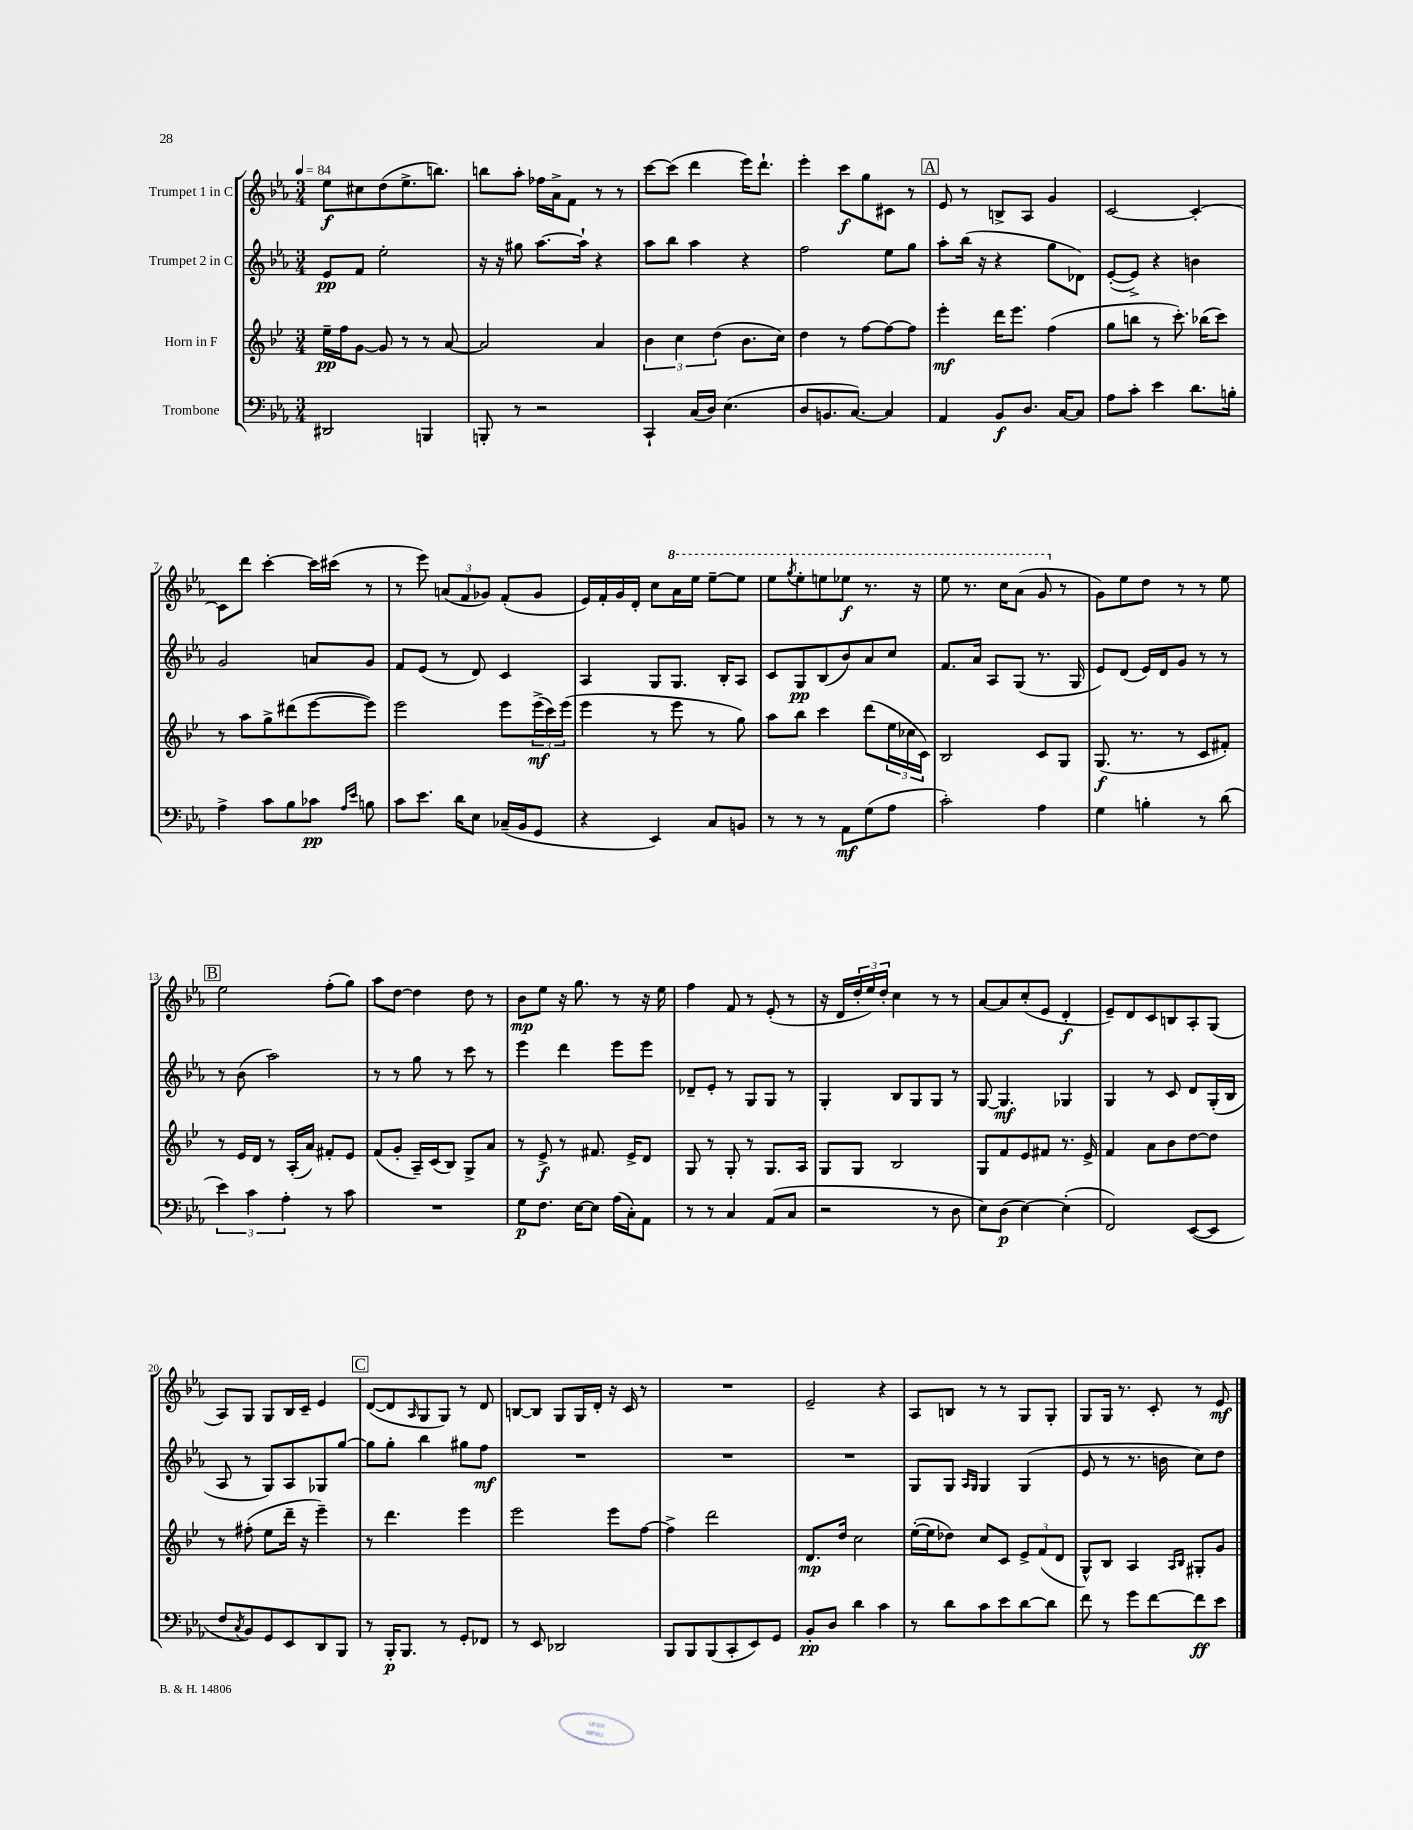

**kern	**dynam	**kern	**dynam	**kern	**dynam	**kern	**dynam
*part4	*part4	*part3	*part3	*part2	*part2	*part1	*part1
*staff4	*staff4	*staff3	*staff3	*staff2	*staff2	*staff1	*staff1
*I"Trombone	*	*I"Horn in F	*	*I"Trumpet 2 in C	*	*I"Trumpet 1 in C	*
*clefF4	*	*clefG2	*	*clefG2	*	*clefG2	*
*k[b-e-a-]	*	*k[b-e-]	*	*k[b-e-a-]	*	*k[b-e-a-]	*
*M3/4	*	*M3/4	*	*M3/4	*	*M3/4	*
*MM84	*	*MM84	*	*MM84	*	*MM84	*
=1	=1	=1	=1	=1	=1	=1	=1
2DD#X/	.	16ee-~\LL	pp	8e-/L	pp	8ee-\L	f
.	.	16ff\J	.	.	.	.	.
.	.	[8g\J	.	8f/J	.	8cc#X\	.
.	.	8g/]	.	2ee-'\	.	(8dd\	.
.	.	8r	.	.	.	8.ee-^\	.
4BBBn/	.	8r	.	.	.	.	.
.	.	.	.	.	.	8.bbn\J)	.
.	.	[8a/	.	.	.	.	.
=2	=2	=2	=2	=2	=2	=2	=2
8BBBn'/	.	2a/]	.	16r	.	8bbn\L	.
.	.	.	.	16r	.	.	.
8r	.	.	.	8gg#X\	.	8aa-'\J	.
2r	.	.	.	[8.aa-\L	.	16ff-X\LL	.
.	.	.	.	.	.	16a-^\J	.
.	.	.	.	.	.	8f\J	.
.	.	.	.	16aa-`\Jk]	.	.	.
.	.	4a/	.	4r	.	8r	.
.	.	.	.	.	.	8r	.
=3	=3	=3	=3	=3	=3	=3	=3
4CC`/	.	6b-\	.	8aa-\L	.	[8ccc\L	.
.	.	.	.	8bb-\J	.	(8ccc\J]	.
.	.	6cc\	.	.	.	.	.
(16C/LL	.	.	.	4aa-\	.	4ddd\	.
16D/JJ)	.	.	.	.	.	.	.
.	.	(6dd\	.	.	.	.	.
(4.E-\	.	.	.	.	.	.	.
.	.	8.b-\L	.	4r	.	16eee-\KL)	.
.	.	.	.	.	.	8.ddd`\J	.
.	.	16cc\Jk)	.	.	.	.	.
=4	=4	=4	=4	=4	=4	=4	=4
8D/L	.	4dd\	.	2ff\	.	4eee-'\	.
8.BBn/	.	.	.	.	.	.	.
.	.	8r	.	.	.	8ccc\L	f
[8.C/J)	.	.	.	.	.	.	.
.	.	[8ff\L	.	.	.	8gg\	.
4C/]	.	8ff\_	.	8ee-\L	.	8c#X\J	.
.	.	8ff\J]	.	8gg\J	.	8r	.
!!LO:REH:place=s1:t=A
=5	=5	=5	=5	=5	=5	=5	=5
4AA-/	.	4eee-'\	mf	8aa-'\L	.	8e-/	.
.	.	.	.	(16bb-\Jk	.	8r	.
.	.	.	.	16r	.	.	.
8BB-/L	f	16ddd\KL	.	4r	.	8Bn^/L	.
.	.	8.eee-\J	.	.	.	.	.
8.D/J	.	.	.	.	.	8A-/J	.
.	.	(4ff\	.	8gg\L	.	4g/	.
[16C/KL	.	.	.	.	.	.	.
8C/J]	.	.	.	8d-X\J)	.	.	.
=6	=6	=6	=6	=6	=6	=6	=6
8A-\L	.	8gg\L	.	([8e-'/L	.	[2c/	.
8c'\J	.	8bbn\J	.	8e-^/J])	.	.	.
4e-\	.	8r	.	4r	.	.	.
.	.	8.ccc'\)	.	.	.	.	.
8.d\L	.	.	.	4bn\	.	4c'/_	.
.	.	(16bb-X\KL	.	.	.	.	.
.	.	8ccc\J)	.	.	.	.	.
16Bn'\Jk	.	.	.	.	.	.	.
!!LO:LB:g=z
=7	=7	=7	=7	=7	=7	=7	=7
4A-^\	.	8r	.	2g/	.	8c\L]	.
.	.	8aa\L	.	.	.	8ddd\J	.
8c\L	.	8gg^\	.	.	.	[4ccc'\	.
8B-\	.	(8ddd#X\	.	.	.	.	.
8c-X\J	pp	[8eee-\	.	8an/L	.	16ccc\LL]	.
.	.	.	.	.	.	(16ccc#X\JJ	.
16qqA-/LL	.	.	.	.	.	.	.
16qqe-/JJ	.	.	.	.	.	.	.
8Bn\	.	8eee-\J])	.	8g/J	.	8r	.
=8	=8	=8	=8	=8	=8	=8	=8
8c\L	.	2eee-\	.	8f/L	.	8r	.
8.e-\J	.	.	.	(8e-/J	.	8eee-\)	.
.	.	.	.	8r	.	(12an/L	.
16d\KL	.	.	.	.	.	.	.
.	.	.	.	.	.	12f/	.
8E-\J	.	.	.	8d/)	.	.	.
.	.	.	.	.	.	12g-X/J)	.
(16C-X~/LL	.	8eee-\L	.	4c/	.	(8f'/L	.
16BB-/J	.	.	.	.	.	.	.
8GG/J	.	(24eee-^\L	mf	.	.	8g-/J	.
.	.	24ccc\)	.	.	.	.	.
.	.	(24eee-\JJ	.	.	.	.	.
=9	=9	=9	=9	=9	=9	=9	=9
4r	.	4eee-\	.	4A-/	.	16e-/LL)	.
.	.	.	.	.	.	16f'/	.
.	.	.	.	.	.	16g/	.
.	.	.	.	.	.	16d'/JJ	.
4EE-/)	.	8r	.	8G/L	.	8cc\L	.
*	*	*	*	*	*	*8va	*
.	.	8eee-\	.	8.G/J	.	16aa-\L	.
.	.	.	.	.	.	16eee-\JJ	.
8C/L	.	8r	.	.	.	[8eee-~\L	.
.	.	.	.	16B-'/KL	.	.	.
8BBn/J	.	8gg\)	.	8A-/J	.	8eee-\J]	.
=10	=10	=10	=10	=10	=10	=10	=10
8r	.	8aa\L	.	8c/L	.	8eee-\L	.
.	.	.	.	.	.	8qggg/	.
8r	.	8bb-\J	.	8G/	pp	8eee-'\	.
8r	.	4ccc\	.	(8B-/	.	8eeen\	.
8AA-\L	mf	.	.	8b-/)	.	8eee-X\J	f
(8G\	.	(8ddd\L	.	8a-/	.	8.r	.
8A-\J	.	24ee-\L	.	8cc/J	.	.	.
.	.	24cc-X\	.	.	.	.	.
.	.	.	.	.	.	16r	.
.	.	24c\JJ)	.	.	.	.	.
=11	=11	=11	=11	=11	=11	=11	=11
2c'\)	.	2B-/	.	8.f/L	.	8eee-\	.
.	.	.	.	.	.	8.r	.
.	.	.	.	16a-/Jk	.	.	.
.	.	.	.	8A-/L	.	.	.
.	.	.	.	.	.	16ccc\KL	.
.	.	.	.	(8G/J	.	(8aa-\J	.
4A-\	.	8c/L	.	8.r	.	8gg/	.
*	*	*	*	*	*	*X8va	*
.	.	8G/J	.	.	.	8r	.
.	.	.	.	16G/	.	.	.
=12	=12	=12	=12	=12	=12	=12	=12
4G\	.	(8.G/	f	8e-/L)	.	8g\L)	.
.	.	.	.	(8d/J	.	8ee-\	.
.	.	8.r	.	.	.	.	.
4Bn'\	.	.	.	16e-/LL)	.	8dd\J	.
.	.	.	.	16d/J	.	.	.
.	.	8r	.	8g/J	.	8r	.
8r	.	8c/L	.	8r	.	8r	.
(8d\	.	8f#X'/J)	.	8r	.	8ee-\	.
!!LO:LB:g=z
!!LO:REH:place=s1:t=B
=13	=13	=13	=13	=13	=13	=13	=13
6e-\)	.	8r	.	8r	.	2ee-\	.
.	.	16e-/LL	.	(8b-\	.	.	.
6c\	.	.	.	.	.	.	.
.	.	16d/JJ	.	.	.	.	.
.	.	8r	.	2aa-\)	.	.	.
6A-'\	.	.	.	.	.	.	.
.	.	(16A'/LL	.	.	.	.	.
.	.	16a/JJ)	.	.	.	.	.
8r	.	8f#X'/L	.	.	.	(8ff'\L	.
8c\	.	8e-/J	.	.	.	8gg\J)	.
=14	=14	=14	=14	=14	=14	=14	=14
2.r	.	(8f/L	.	8r	.	8aa-\L	.
.	.	8g'/J	.	8r	.	[8dd\J	.
.	.	16A~/LL)	.	8gg\	.	4dd\]	.
.	.	(16c/J	.	.	.	.	.
.	.	8B-/J)	.	8r	.	.	.
.	.	8G^/L	.	8ccc\	.	8dd\	.
.	.	8a/J	.	8r	.	8r	.
=15	=15	=15	=15	=15	=15	=15	=15
8G\L	p	8r	.	4eee-\	.	8b-\L	mp
8.F\J	.	8e-^/	f	.	.	8ee-\J	.
.	.	8r	.	4ddd\	.	16r	.
[16E-\KL	.	.	.	.	.	8.gg\	.
8E-\J]	.	8.f#X/	.	.	.	.	.
(16A-\LL	.	.	.	8eee-\L	.	8r	.
16C'\J)	.	16e-^/KL	.	.	.	.	.
8AA-\J	.	8d/J	.	8eee-\J	.	16r	.
.	.	.	.	.	.	16ee-\	.
=16	=16	=16	=16	=16	=16	=16	=16
8r	.	8G/	.	8d-X~/L	.	4ff\	.
8r	.	8r	.	8e-'/J	.	.	.
4C/	.	8G'/	.	8r	.	8f/	.
.	.	8r	.	8G/L	.	8r	.
(8AA-/L	.	8.G/L	.	8G/J	.	(8e-'/	.
8C/J	.	.	.	8r	.	8r	.
.	.	16A/Jk	.	.	.	.	.
=17	=17	=17	=17	=17	=17	=17	=17
2r	.	8G/L	.	4G'/	.	16r	.
.	.	.	.	.	.	16d/LL	.
.	.	8G/J	.	.	.	24dd'/	.
.	.	.	.	.	.	24ee-/)	.
.	.	.	.	.	.	24dd'/JJ	.
.	.	2B-/	.	8B-/L	.	4cc\	.
.	.	.	.	8G/	.	.	.
8r	.	.	.	8G/J	.	8r	.
8D\	.	.	.	8r	.	8r	.
=18	=18	=18	=18	=18	=18	=18	=18
8E-\L)	.	8G/L	.	[8G/	.	[8a-/L	.
(8D\J	p	8f/	.	4.G/]	mf	8a-/]	.
[4E-\)	.	8e-/	.	.	.	(8cc'/	.
.	.	8f#X/J	.	.	.	8e-/J	.
(4E-'\]	.	8.r	.	4G-X/	.	4d'/	f
.	.	16e-^/	.	.	.	.	.
=19	=19	=19	=19	=19	=19	=19	=19
2FF/)	.	4f/	.	4G/	.	8e-~/L)	.
.	.	.	.	.	.	8d/	.
.	.	8a\L	.	8r	.	8c/	.
.	.	8b-\	.	8c/	.	8Bn/	.
([8EE-/L	.	[8dd\	.	8d/L	.	8A-'/	.
8EE-/J]	.	8dd\J]	.	(16G'/L	.	(8G/J	.
.	.	.	.	16B-/JJ	.	.	.
!!LO:LB:g=z
=20	=20	=20	=20	=20	=20	=20	=20
8F/L	.	8r	.	8A-/	.	8A-/L)	.
8qC/	.	.	.	.	.	.	.
8BB-/)	.	(8ff#X'\	.	8r	.	8G/J	.
8GG/	.	8ee-\L	.	8G/L)	.	8G/L	.
8EE-/	.	16ddd~\Jk	.	8A-/	.	16B-/L	.
.	.	16r	.	.	.	16c~/JJ	.
8DD/	.	4eee-~\)	.	8G-X/	.	4e-/	.
8BBB-/J	.	.	.	[8gg/J	.	.	.
!!LO:REH:place=s1:t=C
=21	=21	=21	=21	=21	=21	=21	=21
8r	.	8r	.	8gg\L]	.	([8d/L	.
16BBB-'/KL	p	4.ddd\	.	8gg'\J	.	8d/]	.
8.BBB-/J	.	.	.	.	.	.	.
.	.	.	.	.	.	16qqA-/	.
.	.	.	.	4bb-\	.	8G/	.
8r	.	.	.	.	.	8G/J)	.
8GG'/L	.	4eee-\	.	8gg#X\L	.	8r	.
8FF-X/J	.	.	.	8ff\J	mf	8d/	.
=22	=22	=22	=22	=22	=22	=22	=22
8r	.	2eee-\	.	2.r	.	[8Bn/L	.
8EE-/	.	.	.	.	.	8B/J]	.
2DD-X/	.	.	.	.	.	8G/L	.
.	.	.	.	.	.	16G/L	.
.	.	.	.	.	.	16d'/JJ	.
.	.	8eee-\L	.	.	.	16r	.
.	.	.	.	.	.	16c/	.
.	.	[8ff\J	.	.	.	8r	.
=23	=23	=23	=23	=23	=23	=23	=23
8BBB-/L	.	4ff^\]	.	2.r	.	2.r	.
8BBB-/	.	.	.	.	.	.	.
(8BBB-/	.	2ddd\	.	.	.	.	.
8CC'/	.	.	.	.	.	.	.
8EE-/)	.	.	.	.	.	.	.
8GG/J	.	.	.	.	.	.	.
=24	=24	=24	=24	=24	=24	=24	=24
8BB-'/L	pp	8.d/L	mp	2.r	.	2e-~/	.
8D/J	.	.	.	.	.	.	.
.	.	16dd/Jk	.	.	.	.	.
4d\	.	2cc\	.	.	.	.	.
4c\	.	.	.	.	.	4r	.
=25	=25	=25	=25	=25	=25	=25	=25
8r	.	([16ee-'\LL	.	8G/L	.	8A-/L	.
.	.	16ee-\J]	.	.	.	.	.
8d\L	.	8dd-X\J)	.	8G/J	.	8Bn/J	.
.	.	.	.	16qqA-/LL	.	.	.
.	.	.	.	16qqG/JJ	.	.	.
8c\	.	8cc/L	.	4G/	.	8r	.
8e-\	.	8c/J	.	.	.	8r	.
[8d\	.	12e-^/L	.	(4G/	.	8G/L	.
.	.	(12f/	.	.	.	.	.
8d\J]	.	.	.	.	.	8G'/J	.
.	.	12d/J	.	.	.	.	.
=26	=26	=26	=26	=26	=26	=26	=26
8f\	.	8G^^/L)	.	8e-/	.	8G/L	.
8r	.	8B-/J	.	8r	.	16G/Jk	.
.	.	.	.	.	.	8.r	.
8g\L	.	4A/	.	8.r	.	.	.
[8f\	.	.	.	.	.	8c'/	.
.	.	.	.	16bn\	.	.	.
.	.	16qqA/LL	.	.	.	.	.
.	.	16qqB-/JJ	.	.	.	.	.
8f\]	ff	8G#X'/L	.	8cc\L)	.	8r	.
8e-\J	.	8g/J	.	8dd\J	.	8e-/	mf
==	==	==	==	==	==	==	==
*-	*-	*-	*-	*-	*-	*-	*-
